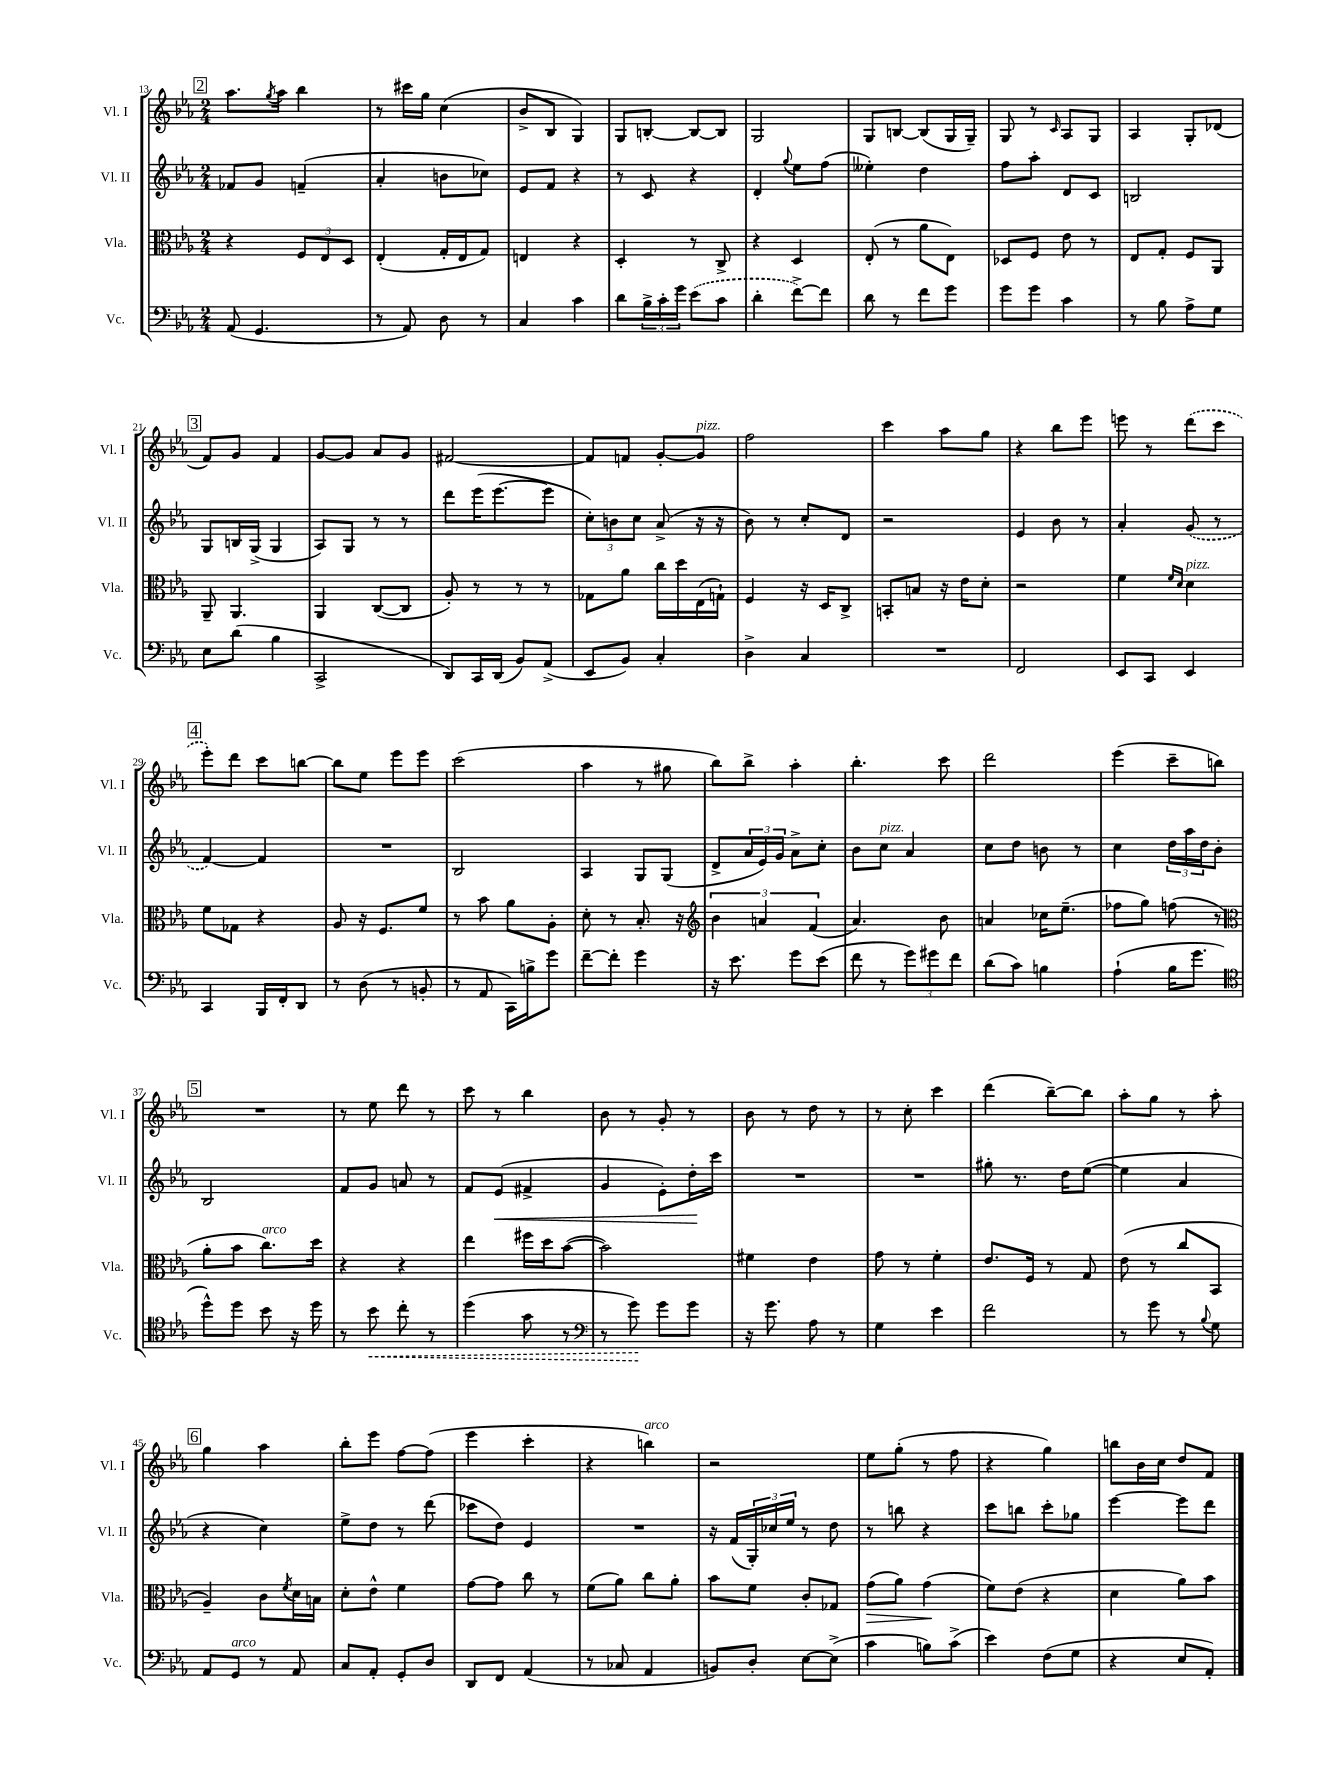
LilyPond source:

<<
\new StaffGroup <<
\new Staff = "s0" \with { instrumentName = "Vl. I" shortInstrumentName = "Vl. I" } {
    \clef treble \key ees \major \numericTimeSignature \time 2/4
    \mark \markup { \box "2" } aes''8. \acciaccatura { g''8 } aes''16 bes''4 |
    r8 cis'''16 g''16 c''4( |
    bes'8-> bes8 g4) |
    g8 b8~-. b8~ b8 |
    g2 |
    g8 b8~ b8( g16 g16--) |
    g8 r8 \grace { c'16 } aes8 g8 |
    aes4 g8-. des'8( |
    \mark \markup { \box "3" } f'8) g'8 f'4 |
    g'8~ g'8 aes'8 g'8 |
    fis'2~ |
    fis'8 f'8 g'8~-. g'8^\markup { \italic "pizz." } |
    f''2 |
    c'''4 aes''8 g''8 |
    r4 bes''8 ees'''8 |
    e'''8 r8 \once \slurDashed d'''8( c'''8 |
    \mark \markup { \box "4" } ees'''8-.) d'''8 c'''8 b''8~ |
    b''8 ees''8 ees'''8 ees'''8 |
    c'''2( |
    aes''4 r8 gis''8 |
    bes''8) bes''8-> aes''4-. |
    bes''4.-. c'''8 |
    d'''2 |
    ees'''4( c'''8-- b''8) |
    \mark \markup { \box "5" } R2 |
    r8 ees''8 d'''8 r8 |
    c'''8 r8 bes''4 |
    bes'8 r8 g'8-. r8 |
    bes'8 r8 d''8 r8 |
    r8 c''8-. c'''4 |
    d'''4( bes''8~--) bes''8 |
    aes''8-. g''8 r8 aes''8-. |
    \mark \markup { \box "6" } g''4 aes''4 |
    bes''8-. ees'''8 f''8~ f''8( |
    ees'''4 c'''4-. |
    r4 b''4^\markup { \italic "arco" }) |
    r2 |
    ees''8 g''8-.( r8 f''8 |
    r4 g''4) |
    b''8 bes'16 c''16 d''8 f'8 \bar "|." |
}
\new Staff = "s1" \with { instrumentName = "Vl. II" shortInstrumentName = "Vl. II" } {
    \clef treble \key ees \major \numericTimeSignature \time 2/4
    \mark \markup { \box "2" } fes'8 g'8 f'4--( |
    aes'4-. b'8 ces''8) |
    ees'8 f'8 r4 |
    r8 c'8 r4 |
    d'4-. \appoggiatura { g''8 } ees''8 f''8( |
    eeses''4-.) d''4 |
    f''8 aes''8-. d'8 c'8 |
    b2 |
    \mark \markup { \box "3" } g8 b16 g16->( g4 |
    aes8) g8 r8 r8 |
    d'''8 ees'''16( ees'''8.~ ees'''8 |
    \tuplet 3/2 { c''8-.) b'8 c''8 } aes'8->( r16 r16 |
    bes'8) r8 c''8-. d'8 |
    r2 |
    ees'4 bes'8 r8 |
    aes'4-. \once \slurDashed g'8( r8 |
    \mark \markup { \box "4" } f'4~) f'4 |
    R2 |
    bes2 |
    aes4 g8 g8( |
    d'8-> \tuplet 3/2 { aes'16 ees'16) g'16 } aes'8-> c''8-. |
    bes'8 c''8^\markup { \italic "pizz." } aes'4 |
    c''8 d''8 b'8 r8 |
    c''4 \tuplet 3/2 { d''16 aes''16 d''16 } bes'8-. |
    \mark \markup { \box "5" } bes2 |
    f'8 g'8 a'8 r8 |
    f'8 ees'8\<( fis'4-> |
    g'4 ees'8-.) d''16-.\! c'''16 |
    R2 |
    R2 |
    gis''8-. r8. d''16 ees''8~( |
    ees''4 aes'4 |
    \mark \markup { \box "6" } r4 c''4) |
    ees''8-> d''8 r8 d'''8( |
    ces'''8 d''8) ees'4 |
    R2 |
    r16 f'16( \tuplet 3/2 { g16-.) ces''16 ees''16 } r8 d''8 |
    r8 b''8 r4 |
    c'''8 b''8 c'''8-. ges''8 |
    ees'''4~ ees'''8 d'''8 \bar "|." |
}
\new Staff = "s2" \with { instrumentName = "Vla." shortInstrumentName = "Vla." } {
    \clef alto \key ees \major \numericTimeSignature \time 2/4
    \mark \markup { \box "2" } r4 \tuplet 3/2 { f8 ees8 d8 } |
    ees4-.( g16-. ees16 g8) |
    e4 r4 |
    d4-. r8 c8-> |
    r4 d4 |
    ees8-.( r8 aes'8 ees8) |
    des8 f8 ees'8 r8 |
    ees8 g8-. f8 aes,8 |
    \mark \markup { \box "3" } aes,8-- aes,4. |
    aes,4 c8~( c8 |
    aes8-.) r8 r8 r8 |
    ges8 aes'8 c''16 d''16 ees16( g16-!) |
    f4 r16 d16 c8-> |
    b,8-. b8 r16 ees'16 d'8-. |
    r2 |
    f'4 \grace { f'16 d'16 } d'4^\markup { \italic "pizz." } |
    \mark \markup { \box "4" } f'8 ges8 r4 |
    aes8 r16 f8. f'8 |
    r8 bes'8 aes'8 aes8-. |
    d'8-. r8 bes8.-. r16 |
    \clef treble \tuplet 3/2 { bes'4 a'4 f'4( } |
    aes'4.) bes'8 |
    a'4 ces''16 ees''8.--( |
    fes''8 g''8) f''8( r8 |
    \mark \markup { \box "5" } \clef alto aes'8-. bes'8 c''8.^\markup { \italic "arco" }) d''16 |
    r4 r4 |
    ees''4 fis''16 d''16 bes'8~( |
    bes'2) |
    fis'4 ees'4 |
    g'8 r8 f'4-. |
    ees'8. f16 r8 g8 |
    ees'8( r8 c''8 bes,8 |
    \mark \markup { \box "6" } aes4--) c'8 \acciaccatura { f'8 } d'16 b16 |
    d'8-. ees'8-^ f'4 |
    g'8~ g'8 c''8 r8 |
    f'8( aes'8) c''8 aes'8-. |
    bes'8 f'8 c'8-. ges8 |
    g'8\>( aes'8) g'4\!( |
    f'8) ees'8( r4 |
    d'4 aes'8) bes'8 \bar "|." |
}
\new Staff = "s3" \with { instrumentName = "Vc." shortInstrumentName = "Vc." } {
    \clef bass \key ees \major \numericTimeSignature \time 2/4
    \mark \markup { \box "2" } aes,8( g,4. |
    r8 aes,8) d8 r8 |
    c4 c'4 |
    d'8 \tuplet 3/2 { bes16-> c'16-. g'16 } \once \slurDashed ees'8( c'8 |
    d'4-. f'8~->) f'8 |
    d'8 r8 f'8 g'8 |
    g'8 g'8 c'4 |
    r8 bes8 aes8-> g8 |
    \mark \markup { \box "3" } ees8 d'8( bes4 |
    c,2-> |
    d,8) c,16 d,16( bes,8) aes,8->( |
    ees,8 bes,8) c4-. |
    d4-> c4 |
    R2 |
    f,2 |
    ees,8 c,8 ees,4 |
    \mark \markup { \box "4" } c,4 bes,,16 f,16-. d,8 |
    r8 d8( r8 b,8-. |
    r8 aes,8 c,16) b16-> g'8 |
    f'8~-- f'8-. g'4 |
    r16 ees'8. g'8 ees'8( |
    f'8 r8 \tuplet 3/2 { g'8) gis'8 f'8 } |
    d'8( c'8) b4 |
    aes4-!( bes16 g'8. |
    \mark \markup { \box "5" } \clef tenor d''8-^) d''8 bes'8 r16 d''16 |
    r8 \once \override Hairpin.style = #'dashed-line bes'8\< c''8-. r8 |
    d''4( g'8 r8 |
    \clef bass r8 g'8\!) g'8 g'8 |
    r16 g'8. aes8 r8 |
    g4 ees'4 |
    f'2 |
    r8 g'8 r8 \appoggiatura { bes8 } g8 |
    \mark \markup { \box "6" } aes,8 g,8^\markup { \italic "arco" } r8 aes,8 |
    c8 aes,8-. g,8-. d8 |
    d,8 f,8 aes,4( |
    r8 ces8 aes,4 |
    b,8) d8-. ees8~ ees8->( |
    c'4 b8) c'8->( |
    ees'4) f8( g8 |
    r4 ees8 aes,8-.) \bar "|." |
}
>>
>>
\layout { \context { \Score currentBarNumber = #13 } }
